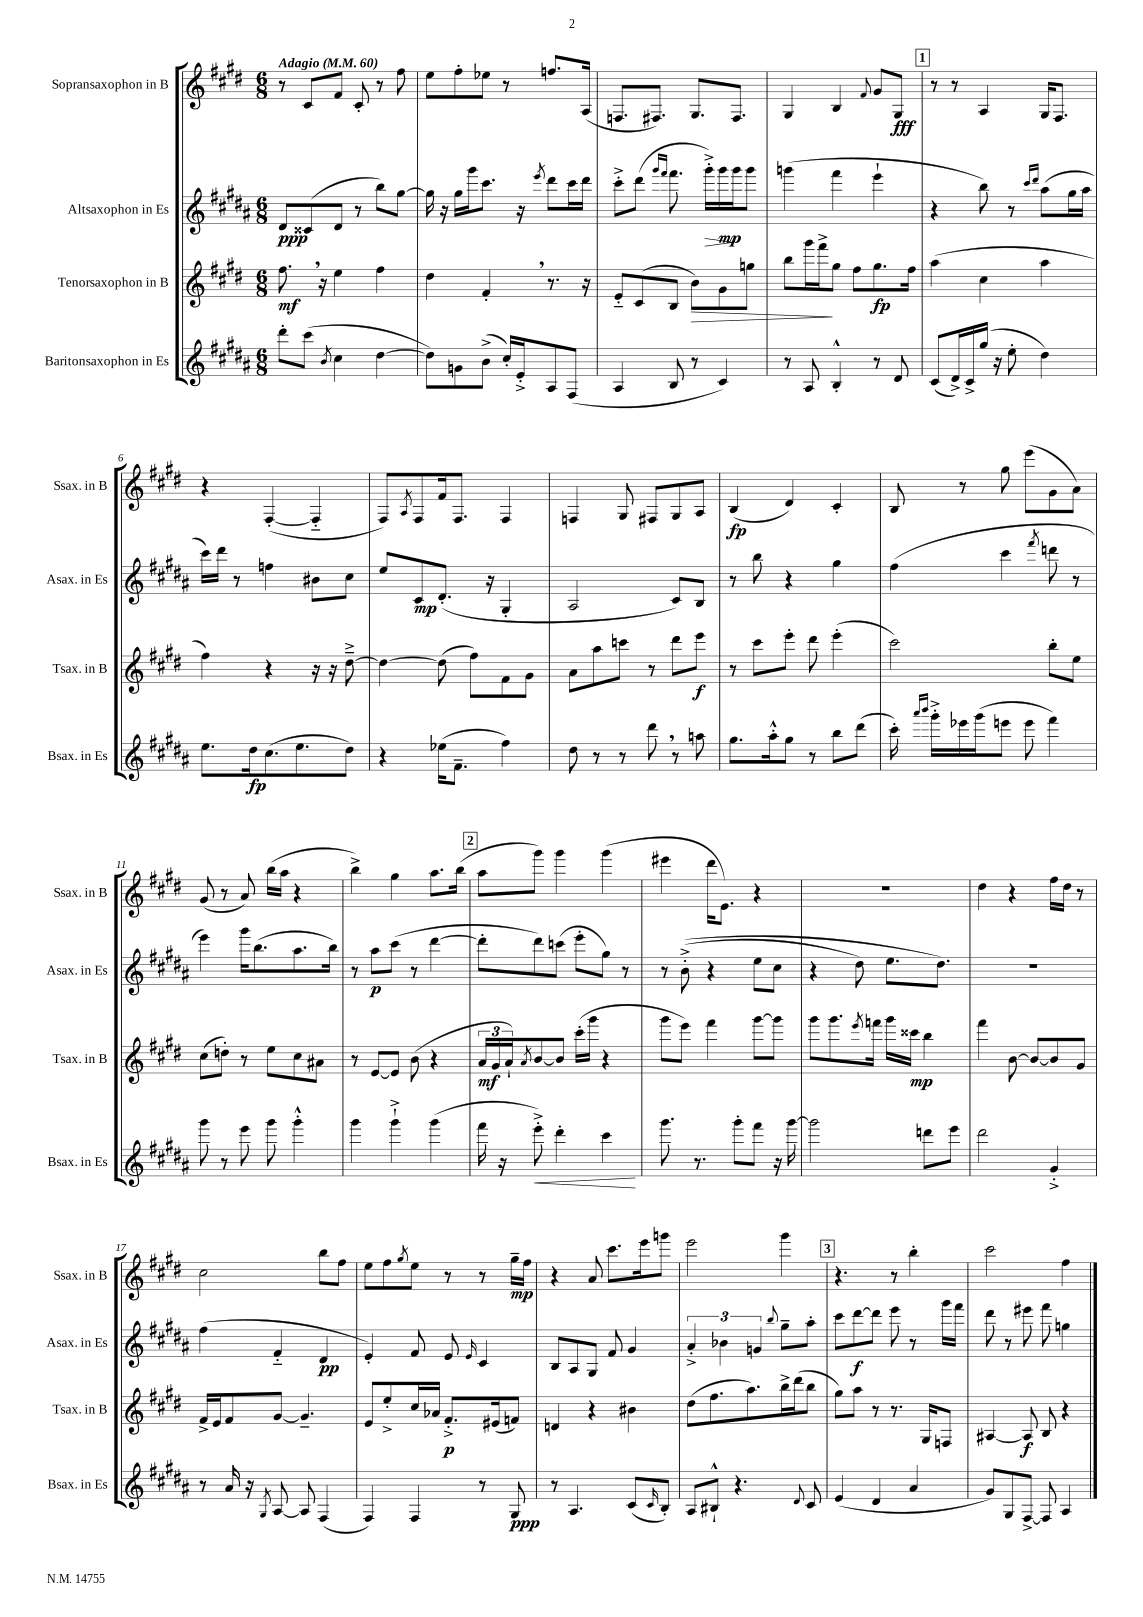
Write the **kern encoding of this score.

**kern	**dynam	**kern	**dynam	**kern	**dynam	**kern	**dynam
*part4	*part4	*part3	*part3	*part2	*part2	*part1	*part1
*staff4	*staff4	*staff3	*staff3	*staff2	*staff2	*staff1	*staff1
*I"Baritonsaxophon in Es	*	*I"Tenorsaxophon in B	*	*I"Altsaxophon in Es	*	*I"Sopransaxophon in B	*
*I'Bsax. in Es	*	*I'Tsax. in B	*	*I'Asax. in Es	*	*I'Ssax. in B	*
*clefG2	*	*clefG2	*	*clefG2	*	*clefG2	*
*k[f#c#g#d#a#]	*	*k[f#c#g#d#]	*	*k[f#c#g#d#a#]	*	*k[f#c#g#d#]	*
*M6/8	*	*M6/8	*	*M6/8	*	*M6/8	*
*MM60	*	*MM60	*	*MM60	*	*MM60	*
=1	=1	=1	=1	=1	=1	=1	=1
!	!	!	!	!	!	!LO:TX:a:B:t=Adagio	!
8ddd#'\L	.	8.ff#,\	mf	8d#/L	ppp	8r	.
(8ccc#\J	.	.	.	(8c##X/	.	8c#/L	.
.	.	16r	.	.	.	.	.
8qb/	.	.	.	.	.	.	.
4cc#\	.	4ee\	.	8d#/J	.	8f#/J	.
.	.	.	.	8r	.	8c#'/	.
[4dd#\	.	4ff#\	.	8bb\L)	.	8r	.
.	.	.	.	[8gg#\J	.	8ff#\	.
=2	=2	=2	=2	=2	=2	=2	=2
8dd#\L])	.	4dd#\	.	16gg#\]	.	8ee\L	.
.	.	.	.	16r	.	.	.
8gn\	.	.	.	16gg#\LL	.	8ff#'\	.
.	.	.	.	16ggg#\J	.	.	.
(8b^\J	.	4f#',/	.	8.ccc#\J	.	8ee-X\J	.
16cc#'/LL)	.	.	.	.	.	8r	.
16e'^/J	.	.	.	16r	.	.	.
.	.	.	.	8qeee/	.	.	.
8A#/	.	8.r	.	8ddd#\L	.	8.ffn/L	.
(8F#/J	.	.	.	16ccc#\L	.	.	.
.	.	16r	.	16ddd#\JJ	.	(16A/Jk	.
=3	=3	=3	=3	=3	=3	=3	=3
4A#/	.	8e/L	.	8ccc#'^\L	.	8.Fn/L	.
.	.	(8c#/	.	(8ddd#\J	.	.	.
.	.	.	.	.	.	8.F#X/J)	.
.	.	.	.	16qqggg#/LL	.	.	.
.	.	.	.	16qqfff#/JJ	.	.	.
8B/	.	8B/J	.	8.fff#\	.	.	.
!	!	!	!LO:HP:b	!	!	!	!
8r	.	8b\L)	>	.	.	8.G#/L	.
!	!	!	!	!	!LO:HP:b	!	!
.	.	.	.	16ggg#'^\LL)	>	.	.
4c#/)	.	8g#\	.	16ggg#\	mp	.	.
.	.	.	.	16ggg#\J	]	8.F#/J	.
.	.	8ggn\J	.	8ggg#\J	.	.	.
=4	=4	=4	=4	=4	=4	=4	=4
8r	.	8bb\L	.	(4gggn\	.	4G#/	.
8A#/	.	16ggg#\L	.	.	.	.	.
.	.	16fff#^\J	.	.	.	.	.
4B'^^/	.	8gg#\J	]	4fff#\	.	4B/	.
.	.	8ff#\L	.	.	.	.	.
.	.	.	.	.	.	8qqf#/	.
8r	.	8.gg#\	fp	4eee`\	.	8g#/L	.
8d#/	.	.	.	.	.	8G#/J	fff
.	.	16ff#\Jk	.	.	.	.	.
!!LO:REH:place=s1:t=1
=5	=5	=5	=5	=5	=5	=5	=5
(8c#/L	.	(4aa\	.	4r	.	8r	.
16d#^/L)	.	.	.	.	.	8r	.
16c#^/	.	.	.	.	.	.	.
(16gg#/JJ	.	4cc#\	.	8bb\)	.	4A/	.
16r	.	.	.	.	.	.	.
8ee'\	.	.	.	8r	.	.	.
.	.	.	.	16qqccc#/LL	.	.	.
.	.	.	.	16qqddd#/JJ	.	.	.
4dd#\)	.	4aa\	.	(8aa#\L	.	16G#/KL	.
.	.	.	.	.	.	8.F#/J	.
.	.	.	.	16gg#\L	.	.	.
.	.	.	.	16aa#\JJ	.	.	.
!!LO:LB:g=z
=6	=6	=6	=6	=6	=6	=6	=6
8.ee\L	.	4ff#\)	.	16ccc#\LL)	.	4r	.
.	.	.	.	16ddd#\JJ	.	.	.
.	.	.	.	8r	.	.	.
16dd#\k	fp	.	.	.	.	.	.
(8.cc#\	.	4r	.	4ffn\	.	([4F#'/	.
8.ee\	.	.	.	.	.	.	.
.	.	16r	.	8b#X\L	.	4F#/]	.
.	.	16r	.	.	.	.	.
8dd#\J)	.	[8dd#~^\	.	8cc#\J	.	.	.
=7	=7	=7	=7	=7	=7	=7	=7
4r	.	4dd#\_	.	8ee/L	.	8F#/L)	.
.	.	.	.	.	.	8qA/	.
.	.	.	.	8c#/	mp	8F#/	.
(16ee-X\KL	.	(8dd#\]	.	(8.d#'/J	.	16f#/k	.
8.f#~\J	.	.	.	.	.	8.F#/J	.
.	.	8ff#\L)	.	.	.	.	.
.	.	.	.	16r	.	.	.
4ff#\)	.	8f#\	.	4G#'/	.	4F#/	.
.	.	8g#\J	.	.	.	.	.
=8	=8	=8	=8	=8	=8	=8	=8
8dd#\	.	8a\L	.	2A#/	.	4Fn/	.
8r	.	8aa\	.	.	.	.	.
8r	.	8cccn\J	.	.	.	8G#/	.
8ddd#,\	.	8r	.	.	.	8F#X/L	.
8r	.	8ddd#\L	.	8c#/L)	.	8G#/	.
8aan\	.	8eee\J	f	8B/J	.	8A/J	.
=9	=9	=9	=9	=9	=9	=9	=9
8.gg#\L	.	8r	.	8r	.	(4B/	fp
.	.	8ccc#\L	.	8bb\	.	.	.
16aa#'^^\k	.	.	.	.	.	.	.
8gg#\J	.	8eee'\J	.	4r	.	4d#/)	.
8r	.	8ddd#\	.	.	.	.	.
8bb\L	.	(4eee'\	.	4gg#\	.	4c#'/	.
(8ddd#\J	.	.	.	.	.	.	.
=10	=10	=10	=10	=10	=10	=10	=10
16ccc#'\)	.	2ccc#\)	.	(4ff#\	.	8B/	.
16qqaaa#/LL	.	.	.	.	.	.	.
16qqbbb/JJ	.	.	.	.	.	.	.
16ggg#'^\LL	.	.	.	.	.	.	.
16eee-X\	.	.	.	.	.	8r	.
(16ggg#\J	.	.	.	.	.	.	.
8eeen\J	.	.	.	4ccc#\	.	8gg#\	.
8eee\	.	.	.	.	.	(8eee\L	.
.	.	.	.	8qfff#/	.	.	.
4fff#\)	.	8bb'\L	.	8dddn\	.	8g#\	.
.	.	8ee\J	.	8r	.	8a\J)	.
!!LO:LB:g=z
=11	=11	=11	=11	=11	=11	=11	=11
8ggg#\	.	(8cc#\L	.	4eee\)	.	(8g#/	.
8r	.	8ddn'\J)	.	.	.	8r	.
8eee\	.	8r	.	16ggg#\KL	.	8a/)	.
.	.	.	.	(8.bb\	.	.	.
8ggg#\	.	8ee\L	.	.	.	(16bb\LL	.
.	.	.	.	.	.	16aa\JJ	.
4ggg#'^^\	.	8cc#\	.	8.aa#\	.	4r	.
.	.	8a#X\J	.	.	.	.	.
.	.	.	.	16bb\Jk)	.	.	.
=12	=12	=12	=12	=12	=12	=12	=12
4ggg#\	.	8r	.	8r	.	4bb^\)	.
.	.	[8e/L	.	8aa#\L	p	.	.
4ggg#`^\	.	8e/J]	.	(8ccc#\J	.	4gg#\	.
.	.	(8b\	.	8r	.	.	.
(4ggg#\	.	4r	.	[4ddd#\	.	8.aa\L	.
.	.	.	.	.	.	(16bb\Jk	.
!!LO:REH:place=s1:t=2
=13	=13	=13	=13	=13	=13	=13	=13
16fff#\	.	24a/LL	mf	8ddd#'\L]	.	8aa\L	.
.	.	24g#/	.	.	.	.	.
16r	.	.	.	.	.	.	.
.	.	24a`/J)	.	.	.	.	.
.	.	8qa/	.	.	.	.	.
!	!LO:HP:b	!	!	!	!	!	!
8eee'^\)	<	[8b/	.	8ddd#\)	.	8ggg#\J)	.
4ddd#'\	.	8b/J]	.	(8cccn\J	.	4ggg#\	.
.	.	(16ccc#'\LL	.	8eee'\L	.	.	.
.	.	16ggg#\JJ	.	.	.	.	.
4ccc#\	.	4r	.	8gg#\J)	.	(4ggg#\	.
.	.	.	.	8r	.	.	.
.	[	.	.	.	.	.	.
=14	=14	=14	=14	=14	=14	=14	=14
8.ggg#\	.	8ggg#\L	.	8r	.	4eee#X\	.
.	.	8eee\J)	.	((8b'^\	.	.	.
8.r	.	.	.	.	.	.	.
.	.	4fff#\	.	4r	.	16ddd#\KL	.
.	.	.	.	.	.	8.e\J)	.
8ggg#'\L	.	.	.	.	.	.	.
8fff#\J	.	[8ggg#\L	.	8ee\L	.	4r	.
16r	.	8ggg#\J]	.	8cc#\J	.	.	.
[16ggg#\	.	.	.	.	.	.	.
=15	=15	=15	=15	=15	=15	=15	=15
2ggg#\]	.	8ggg#\L	.	4r	.	2.r	.
.	.	8.ggg#\	.	.	.	.	.
.	.	.	.	8dd#\)	.	.	.
.	.	8qeee/	.	.	.	.	.
.	.	16fffn\Jk	.	.	.	.	.
.	.	16ggg#\LL	.	8.ee\L	.	.	.
.	.	16ccc##X\JJ	mp	.	.	.	.
8dddn\L	.	4bb\	.	.	.	.	.
.	.	.	.	8.dd#\J)	.	.	.
8eee\J	.	.	.	.	.	.	.
=16	=16	=16	=16	=16	=16	=16	=16
2ddd#\	.	4fff#\	.	2.r	.	4dd#\	.
.	.	[8b\	.	.	.	4r	.
.	.	8b/L_	.	.	.	.	.
4g#'^/	.	8b/]	.	.	.	16ff#\LL	.
.	.	.	.	.	.	16dd#\JJ	.
.	.	8g#/J	.	.	.	8r	.
!!LO:LB:g=z
=17	=17	=17	=17	=17	=17	=17	=17
8r	.	16f#^/LL	.	(4ff#\	.	2cc#\	.
.	.	16e/J	.	.	.	.	.
16a#/	.	8f#/	.	.	.	.	.
16r	.	.	.	.	.	.	.
8qG#/	.	.	.	.	.	.	.
[8A#/	.	[8g#/J	.	4f#/	.	.	.
8A#/]	.	4.g#~/]	.	.	.	.	.
(4F#/	.	.	.	4d#/	pp	8bb\L	.
.	.	.	.	.	.	8ff#\J	.
=18	=18	=18	=18	=18	=18	=18	=18
4F#/)	.	8e/L	.	4e'/)	.	8ee\L	.
.	.	8ee'^/	.	.	.	8ff#\	.
.	.	.	.	.	.	8qgg#/	.
4F#/	.	16cc#/L	.	8f#/	.	8ee\J	.
.	.	16a-X/JJ	.	.	.	.	.
.	.	8.f#'^/L	p	8e/	.	8r	.
.	.	.	.	16qqe/	.	.	.
8r	.	.	.	4c#/	.	8r	.
.	.	(16e#X/k	.	.	.	.	.
8G#/	ppp	8fn/J)	.	.	.	16gg#~\LL	mp
.	.	.	.	.	.	16ff#\JJ	.
=19	=19	=19	=19	=19	=19	=19	=19
8r	.	4dn/	.	8B/L	.	4r	.
4.A#/	.	.	.	8A#/	.	.	.
.	.	4r	.	8G#/J	.	8a/	.
.	.	.	.	8f#/	.	8.ccc#\L	.
(8c#/L	.	4b#X\	.	4g#/	.	.	.
.	.	.	.	.	.	16eee\k	.
16qqc#/	.	.	.	.	.	.	.
8B'/J)	.	.	.	.	.	8gggn\J	.
=20	=20	=20	=20	=20	=20	=20	=20
8A#/L	.	(8dd#\L	.	6a#'^/	.	2eee\	.
8B#X`^^/J	.	8.ff#\	.	.	.	.	.
.	.	.	.	6b-X\	.	.	.
4.r	.	.	.	.	.	.	.
.	.	8.aa\)	.	.	.	.	.
.	.	.	.	6gn/	.	.	.
.	.	.	.	8qqbb/	.	.	.
.	.	16bb^\L	.	8gg#~\L	.	4ggg#\	.
.	.	(16ddd#\J	.	.	.	.	.
8qqd#/	.	.	.	.	.	.	.
8c#/	.	8bb\J	.	8aa#'\J	.	.	.
!!LO:REH:place=s1:t=3
=21	=21	=21	=21	=21	=21	=21	=21
(4e/	.	8gg#\L)	.	8ccc#\L	.	4.r	.
.	.	8aa\J	.	[8ddd#\	f	.	.
4d#/	.	8r	.	8ddd#\J]	.	.	.
.	.	8.r	.	8eee\	.	8r	.
4a#/	.	.	.	8r	.	4bb'\	.
.	.	16G#/KL	.	.	.	.	.
.	.	8Fn/J	.	16ggg#\LL	.	.	.
.	.	.	.	16fff#\JJ	.	.	.
=22	=22	=22	=22	=22	=22	=22	=22
8g#/L)	.	[4A#X/	.	8ddd#\	.	2ccc#\	.
8G#/	.	.	.	8r	.	.	.
[8F#^/J	.	8A#/]	f	8eee#X\	.	.	.
8F#/]	.	8B/	.	8fff#\	.	.	.
4A#/	.	4r	.	4ggn\	.	4ff#\	.
==	==	==	==	==	==	==	==
*-	*-	*-	*-	*-	*-	*-	*-
